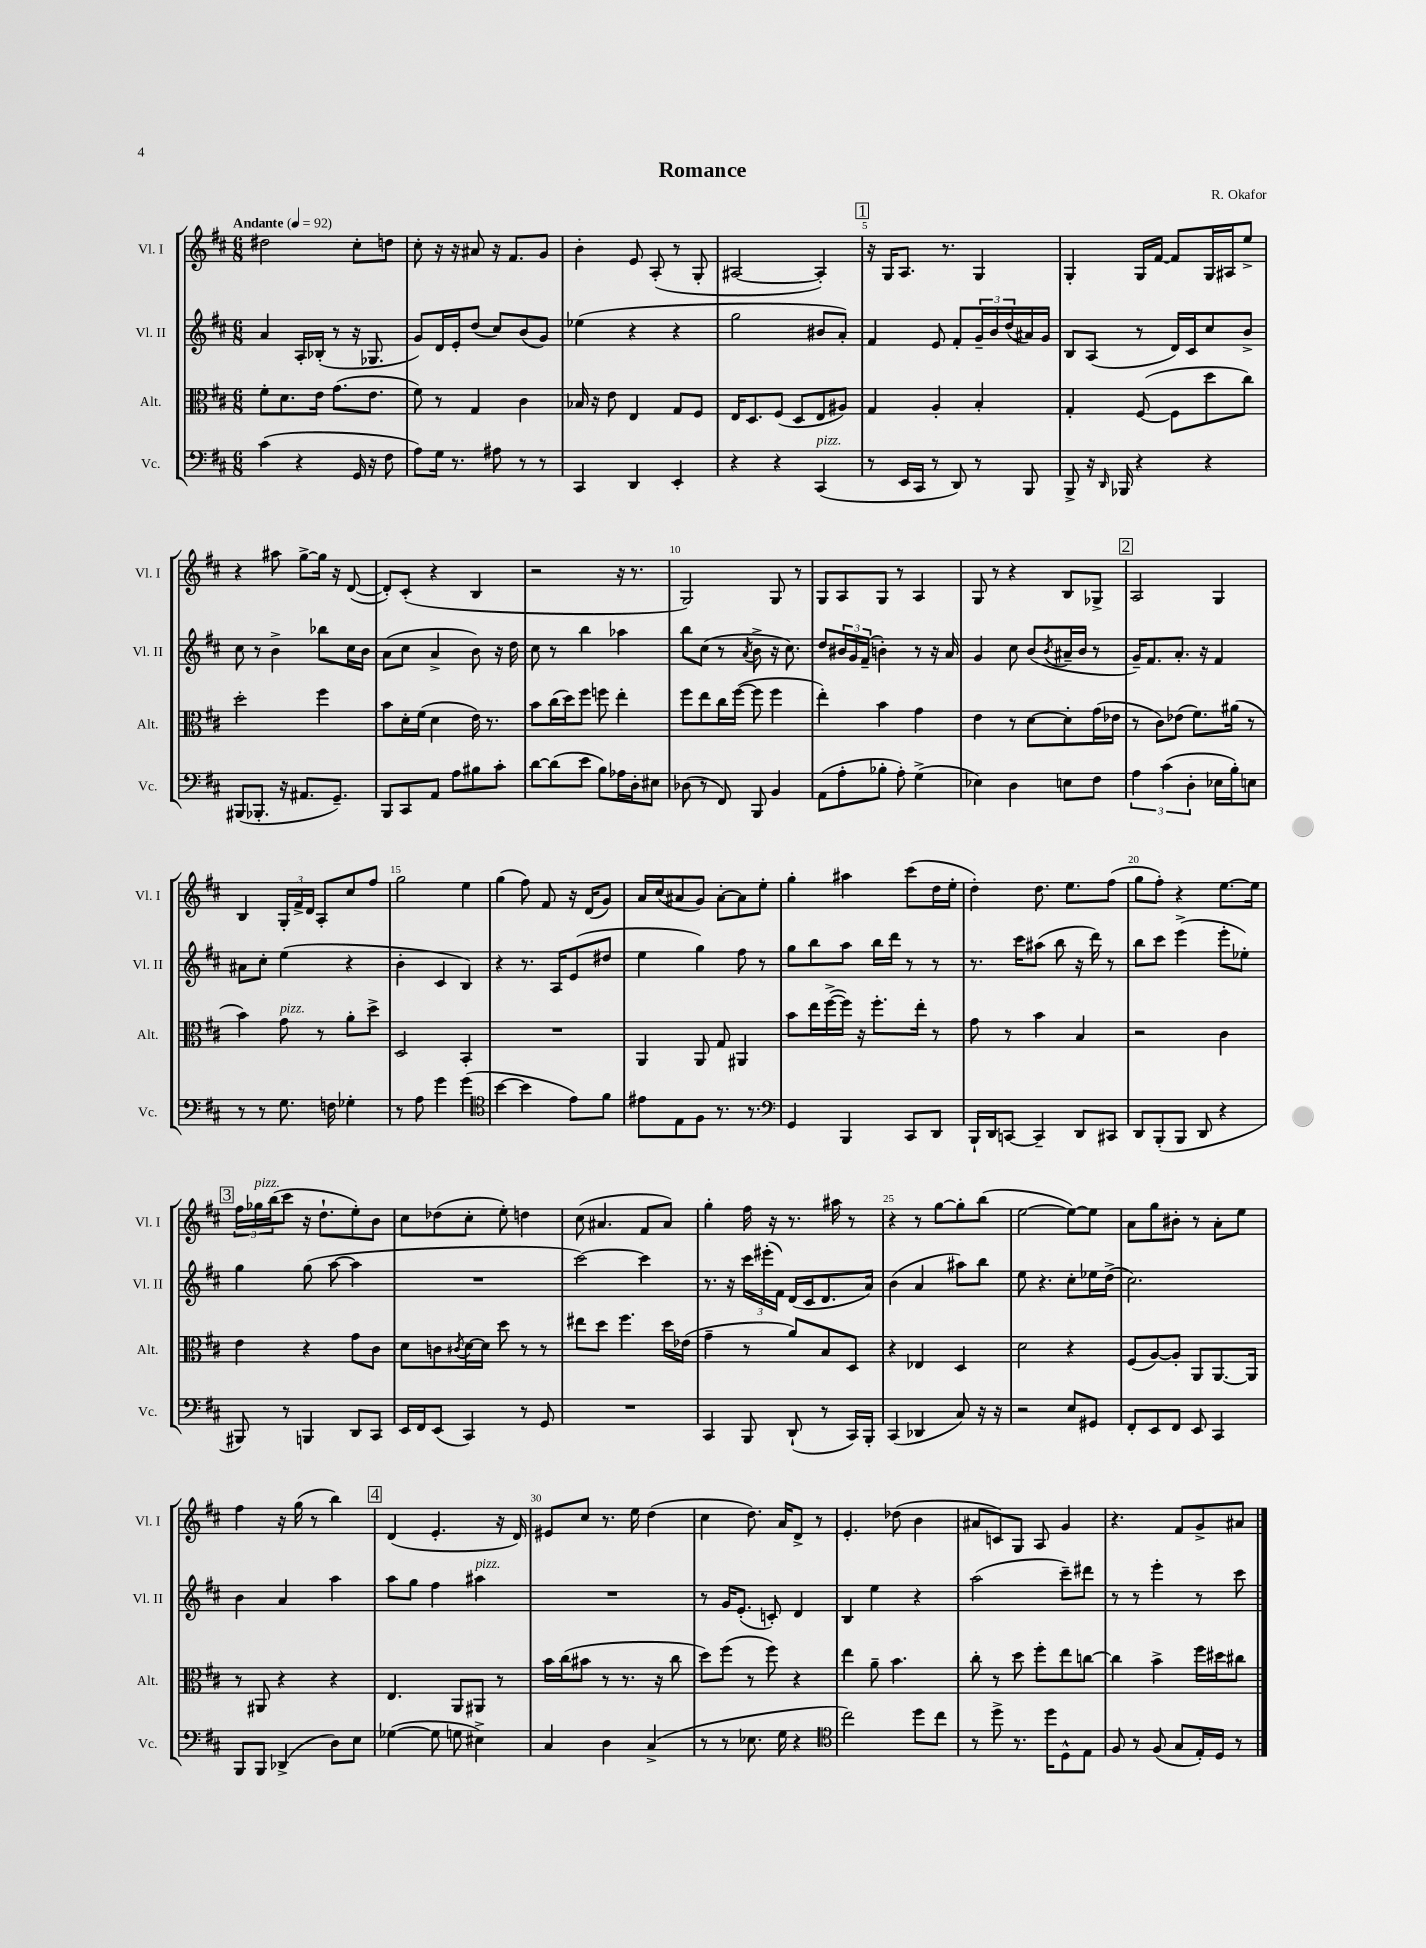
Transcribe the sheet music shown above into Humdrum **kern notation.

**kern	**kern	**kern	**kern
*part4	*part3	*part2	*part1
*staff4	*staff3	*staff2	*staff1
*I"Vc.	*I"Alt.	*I"Vl. II	*I"Vl. I
*I'Vc.	*I'Alt.	*I'Vl. II	*I'Vl. I
*clefF4	*clefC3	*clefG2	*clefG2
*k[f#c#]	*k[f#c#]	*k[f#c#]	*k[f#c#]
*M6/8	*M6/8	*M6/8	*M6/8
*MM92	*MM92	*MM92	*MM92
=1	=1	=1	=1
!	!	!	!LO:TX:a:B:t=Andante
(4c#\	8f#'\L	4a/	2dd#X\
.	8.d\	.	.
4r	.	16A'/LL	.
.	16e\Jk	(16B-X'/JJ	.
.	(8.g\L	8r	.
16GG/	.	16r	8cc#'\L
16r	8.e\J	8.G-X/	.
8F#\	.	.	8ddn\J
=2	=2	=2	=2
8A\L)	8f#\)	8g/L)	8cc#'\
16G\Jk	8r	16d/L	16r
8.r	.	16e'/J	16r
.	4G/	(8dd/J	8a#X/
8A#X\	.	8cc#/L)	16r
.	.	.	8.f#/L
8r	4c#\	(8b/	.
8r	.	8g/J)	8g/J
=3	=3	=3	=3
4CC#/	16B-X/	(4ee-X\	4b'\
.	16r	.	.
.	8e\	.	.
4DD/	4E/	4r	8e/
.	.	.	(8A'/
4EE'/	8G/L	4r	8r
.	8F#/J	.	8G'/
=4	=4	=4	=4
4r	16E/KL	2gg\	[2A#X/
.	8.D/	.	.
4r	(8F#/J	.	.
.	8D/L	.	.
!LO:TX:a:i:t=pizz.	!	!	!
(4CC#/	8E/	8b#X/L	4A#'/])
.	8A#X/J)	8a'/J)	.
!!LO:REH:place=s1:t=1
=5	=5	=5	=5
8r	4G/	4f#/	16r
.	.	.	16G/KL
16EE/LL	.	.	8.A/J
16CC#/JJ	.	.	.
8r	4A'/	8e/	.
.	.	.	8.r
8DD/)	.	8f#'/L	.
8r	4B'/	24g~/L	4G/
.	.	24b/	.
.	.	(24dd/	.
8BBB/	.	16a#X/)	.
.	.	16g/JJ	.
=6	=6	=6	=6
8BBB^/	4G'/	8B/L	4G'/
16r	.	(8A/J	.
16qqDD/	.	.	.
16BBB-X/	.	.	.
4r	([8F#/	8r	16G/LL
.	.	.	[16f#/JJ
.	8F#\L]	16d/LL)	8f#/L]
.	.	16c#/J	.
4r	8dd\	8cc#/	16G/L
.	.	.	16A#X/J
.	8cc#\J)	8b^/J	8ee^/J
!!LO:LB:g=z
=7	=7	=7	=7
(8BBB#X/L	2dd'\	8cc#\	4r
8.BBB-X'/J	.	8r	.
.	.	4b^\	8aa#X\
16r	.	.	.
8.AA#X/L	.	.	[8gg^\L
.	4ff#\	8bb-X\L	16gg\Jk]
8.GG~/J)	.	.	16r
.	.	16cc#\L	([8d/
.	.	16b\JJ	.
=8	=8	=8	=8
8BBB/L	8b\L	(8a\L	8d'/L])
8CC#/	16d'\L	8cc#\J	(8c#'/J
.	(16f#\JJ	.	.
8AA/J	4d\	4a^/	4r
8A\L	.	.	.
8B#X\	16e\)	8b\)	4B/
.	8.r	.	.
8c#'\J	.	16r	.
.	.	16dd\	.
=9	=9	=9	=9
[8d\L	8b\L	8cc#\	2r
(8d\]	(16cc#\L	8r	.
.	16dd\J)	.	.
8e\J	8ff#\J	4bb\	.
8B\L)	8ffn\	.	.
16A-X\L	4ee'\	4aa-X\	16r
16D'\J	.	.	8.r
8E#X\J	.	.	.
=10	=10	=10	=10
(8D-X\	8ff#\L	8bb\L	2G/)
8r	8ee\	(8cc#\J	.
8FF#/)	16cc#\L	8r	.
.	([16ff#\JJ	.	.
.	.	8qa/	.
8BBB/	8ff#\]	8b^\	.
4BB/	4ff#\	16r	8G/
.	.	8.cc#\)	.
.	.	.	8r
=11	=11	=11	=11
(8AA\L	4ee'\)	8dd/L	8G/L
8A'\	.	24b#X/L	8A/
.	.	24g/	.
.	.	(24f#~/JJ	.
8B-X'\J	4b\	4bn'\)	8G/J
8A'\)	.	.	8r
(4G^\	4g\	8r	4A/
.	.	16r	.
.	.	16a/	.
=12	=12	=12	=12
4E-X\)	4e\	4g/	8G/
.	.	.	8r
4D\	8r	8cc#\	4r
.	[8d\L	(8b/L	.
.	.	8qb/	.
8En\L	8d'\]	16a#X~/L	8B/L
.	.	16b/JJ	.
8F#\J	(16g\L	8r	8G-X^/J
.	16e-X\JJ	.	.
!!LO:REH:place=s1:t=2
=13	=13	=13	=13
6A\	8r	16g~/KL)	2A/
.	.	8.f#/	.
.	8c#\L)	.	.
(6c#\	.	.	.
.	(8e-X\J	8.a'/J	.
6D'\	.	.	.
.	8.f#\L)	.	.
.	.	16r	.
16E-X\LL	.	4f#/	4G/
16B'\J)	(16a#X\Jk	.	.
8En\J	8r	.	.
!!LO:LB:g=z
=14	=14	=14	=14
8r	4b\)	8a#X\L	4B/
8r	.	8cc#'\J	.
!	!LO:TX:a:i:t=pizz.	!	!
8.G\	8g\	(4ee\	24G'/LL
.	.	.	24f#^/
.	.	.	24d/JJ
.	8r	.	8A'/L
16Fn\	.	.	.
4G-X'\	8a'\L	4r	8cc#/
.	8dd^\J	.	8ff#/J
=15	=15	=15	=15
8r	2D/	4b'\	2gg\
8A\	.	.	.
4g\	.	4c#/	.
(4g\	4BB'/	4B/)	4ee\
=16	=16	=16	=16
*clefC4	*	*	*
[4b\	2.r	4r	(4gg\
4b\]	.	8.r	8ff#\)
.	.	.	8f#/
.	.	16A/KL	.
8e\L)	.	(8e/	16r
.	.	.	(16d/KL
8f#\J	.	8dd#X/J	8g/J)
=17	=17	=17	=17
8e#X\L	4AA/	4ee\	16a/LL
.	.	.	(16cc#/J
8E\	.	.	8a#X/
8F#\J	8AA/	4gg\)	8g/J)
8.r	8G/	.	[8a#'\L
.	4AA#X/	8ff#\	8a#\]
8.r	.	.	.
.	.	8r	8ee'\J
=18	=18	=18	=18
*clefF4	*	*	*
4GG/	8b\L	8gg\L	4gg'\
.	16ee\L	8bb\	.
.	([16ff#^\	.	.
4BBB/	16ff#\JJ])	8aa\J	4aa#X\
.	16r	.	.
.	8.ff#'\L	16bb\LL	.
.	.	16ddd\JJ	.
8CC#/L	.	8r	(8ccc#\L
.	16ee'\Jk	.	.
8DD/J	8r	8r	16dd\L
.	.	.	16ee'\JJ
=19	=19	=19	=19
16BBB`/LL	8g\	8.r	4dd'\)
16DD/J	.	.	.
[8CCn/J	8r	.	.
.	.	16ccc#\KL	.
4CC~/]	4b\	(8aa#X\J	8.dd\
.	.	8bb\	.
.	.	.	8.ee\L
8DD/L	4B/	16r	.
.	.	16ddd\)	.
8CC#X/J	.	8r	(8ff#\J
=20	=20	=20	=20
8DD/L	2r	8bb\L	8gg\L
(8BBB'/	.	8ccc#\J	8ff#'\J)
8BBB/J	.	(4eee^\	4r
8DD/	.	.	.
4r	4c#\	8eee'\L	[8.ee\L
.	.	8ee-X'\J)	.
.	.	.	16ee\Jk]
!!LO:LB:g=z
!!LO:REH:place=s1:t=3
=21	=21	=21	=21
8BBB#X/)	4e\	4gg\	24ff#\LL
!	!	!	!LO:TX:a:i:t=pizz.
.	.	.	24gg-X\
.	.	.	(24bb\J
8r	.	.	8ccc#\J
4BBBn/	4r	(8gg\	16r
.	.	.	8.dd`\L
.	.	[8aa\	.
8DD/L	8g\L	4aa\]	8ee'\)
8CC#/J	8c#\J	.	8b\J
=22	=22	=22	=22
16EE/LL	8d\L	2.r	8cc#\L
16FF#/J	.	.	.
(8EE/J	8cn\	.	(8dd-X\
.	8qc#X/	.	.
4CC#/)	[16d\L	.	8cc#'\J
.	16d\JJ]	.	.
.	8dd\	.	8ee'\)
8r	8r	.	4ddn\
8GG/	8r	.	.
=23	=23	=23	=23
2.r	8ee#X\L	[2ccc#\)	(8cc#\
.	8dd\J	.	4.a#X/
.	4.ff#\	.	.
.	.	4ccc#\]	8f#/L
.	16dd\LL	.	8a#/J)
.	(16e-X\JJ	.	.
=24	=24	=24	=24
4CC#/	4g~\	8.r	4gg'\
.	.	16r	.
8BBB/	8r	24ccc#\LL	16ff#\
.	.	(24eee#X'\	.
.	.	.	16r
.	.	24f#\JJ)	.
(8DD`/	8a/L)	(16d/LL	8.r
.	.	16c#/J	.
8r	8B/	8.d/	.
.	.	.	16aa#X\
16CC#/LL)	8D/J	.	8r
16BBB'/JJ	.	16a/Jk)	.
=25	=25	=25	=25
(4CC#/	4r	(4b\	4r
4DD-X/	4E-X/	4a/	8r
.	.	.	[8gg\L
8C#/)	4D/	8aa#X\L)	8gg'\]
16r	.	8bb\J	(8bb\J
16r	.	.	.
=26	=26	=26	=26
2r	2d\	8ee\	[2ee\
.	.	4.r	.
8E/L	4r	8cc#'\L	8ee\L_)
8GG#X/J	.	16ee-X\L	8ee\J]
.	.	(16dd^\JJ	.
=27	=27	=27	=27
8FF#'/L	(8F#/L	2.cc#\)	8a\L
8EE/	[8A/)	.	8gg\
8FF#/J	8A'/J]	.	8b#X'\J
8EE/	8AA/L	.	8r
4CC#/	[8.AA/	.	8a'\L
.	.	.	8ee\J
.	16AA/Jk]	.	.
!!LO:LB:g=z
=28	=28	=28	=28
8BBB/L	8r	4b\	4ff#\
8BBB/J	8AA#X/	.	.
(4DD-X^/	4r	4a/	16r
.	.	.	(16gg\
.	.	.	8r
8D\L)	4r	4aa\	4bb\)
8E\J	.	.	.
!!LO:REH:place=s1:t=4
=29	=29	=29	=29
([4G-X\	4.E/	8aa\L	(4d/
.	.	8gg\J	.
8G-\]	.	4ff#\	4.e'/
8Gn\	8AA/L	.	.
!	!	!LO:TX:a:i:t=pizz.	!
4E#X^\)	8AA#X/J	4aa#X\	.
.	8r	.	16r
.	.	.	16d/)
=30	=30	=30	=30
4C#/	16b\LL	2.r	8e#X/L
.	(16cc#\J	.	.
.	8b#X\J	.	8cc#/J
4D\	8r	.	8.r
.	8.r	.	.
.	.	.	16ee\
(4C#^/	.	.	(4dd\
.	16r	.	.
.	8cc#\	.	.
=31	=31	=31	=31
8r	8dd\L)	8r	4cc#\
8r	(8ff#\J	16g/KL	.
.	.	(8.e'/J	.
8.E-X\	8r	.	8.dd\)
.	8ff#\)	8cn'/)	.
16G\	.	.	16a/KL
4r	4r	4d/	8d^/J
.	.	.	8r
=32	=32	=32	=32
*clefC4	*	*	*
2cc#\)	4ee\	4B/	4.e'/
.	8a~\	4ee\	.
.	4.b\	.	(8dd-X\
8dd\L	.	4r	4b\
8cc#\J	.	.	.
=33	=33	=33	=33
8r	8cc#'\	(2aa\	8a#X/L
8dd^\	8r	.	8cn/)
8.r	8dd\	.	8G/J
.	8ff#'\L	.	8A/
16dd\KL	.	.	.
8D^^\	8ee\	8ccc#~\L)	4g/
8E\J	[8ccn\J	8ddd#X\J	.
=34	=34	=34	=34
8F#/	4cc\]	8r	4.r
8r	.	8r	.
(8F#/	4b^\	4eee'\	.
8G/L	.	.	8f#/L
16E'/L)	16ff#\LL	8r	8g^/
16D/JJ	16dd#X\J	.	.
8r	8cc#X\J	8ccc#\	8a#X/J
==	==	==	==
*-	*-	*-	*-
